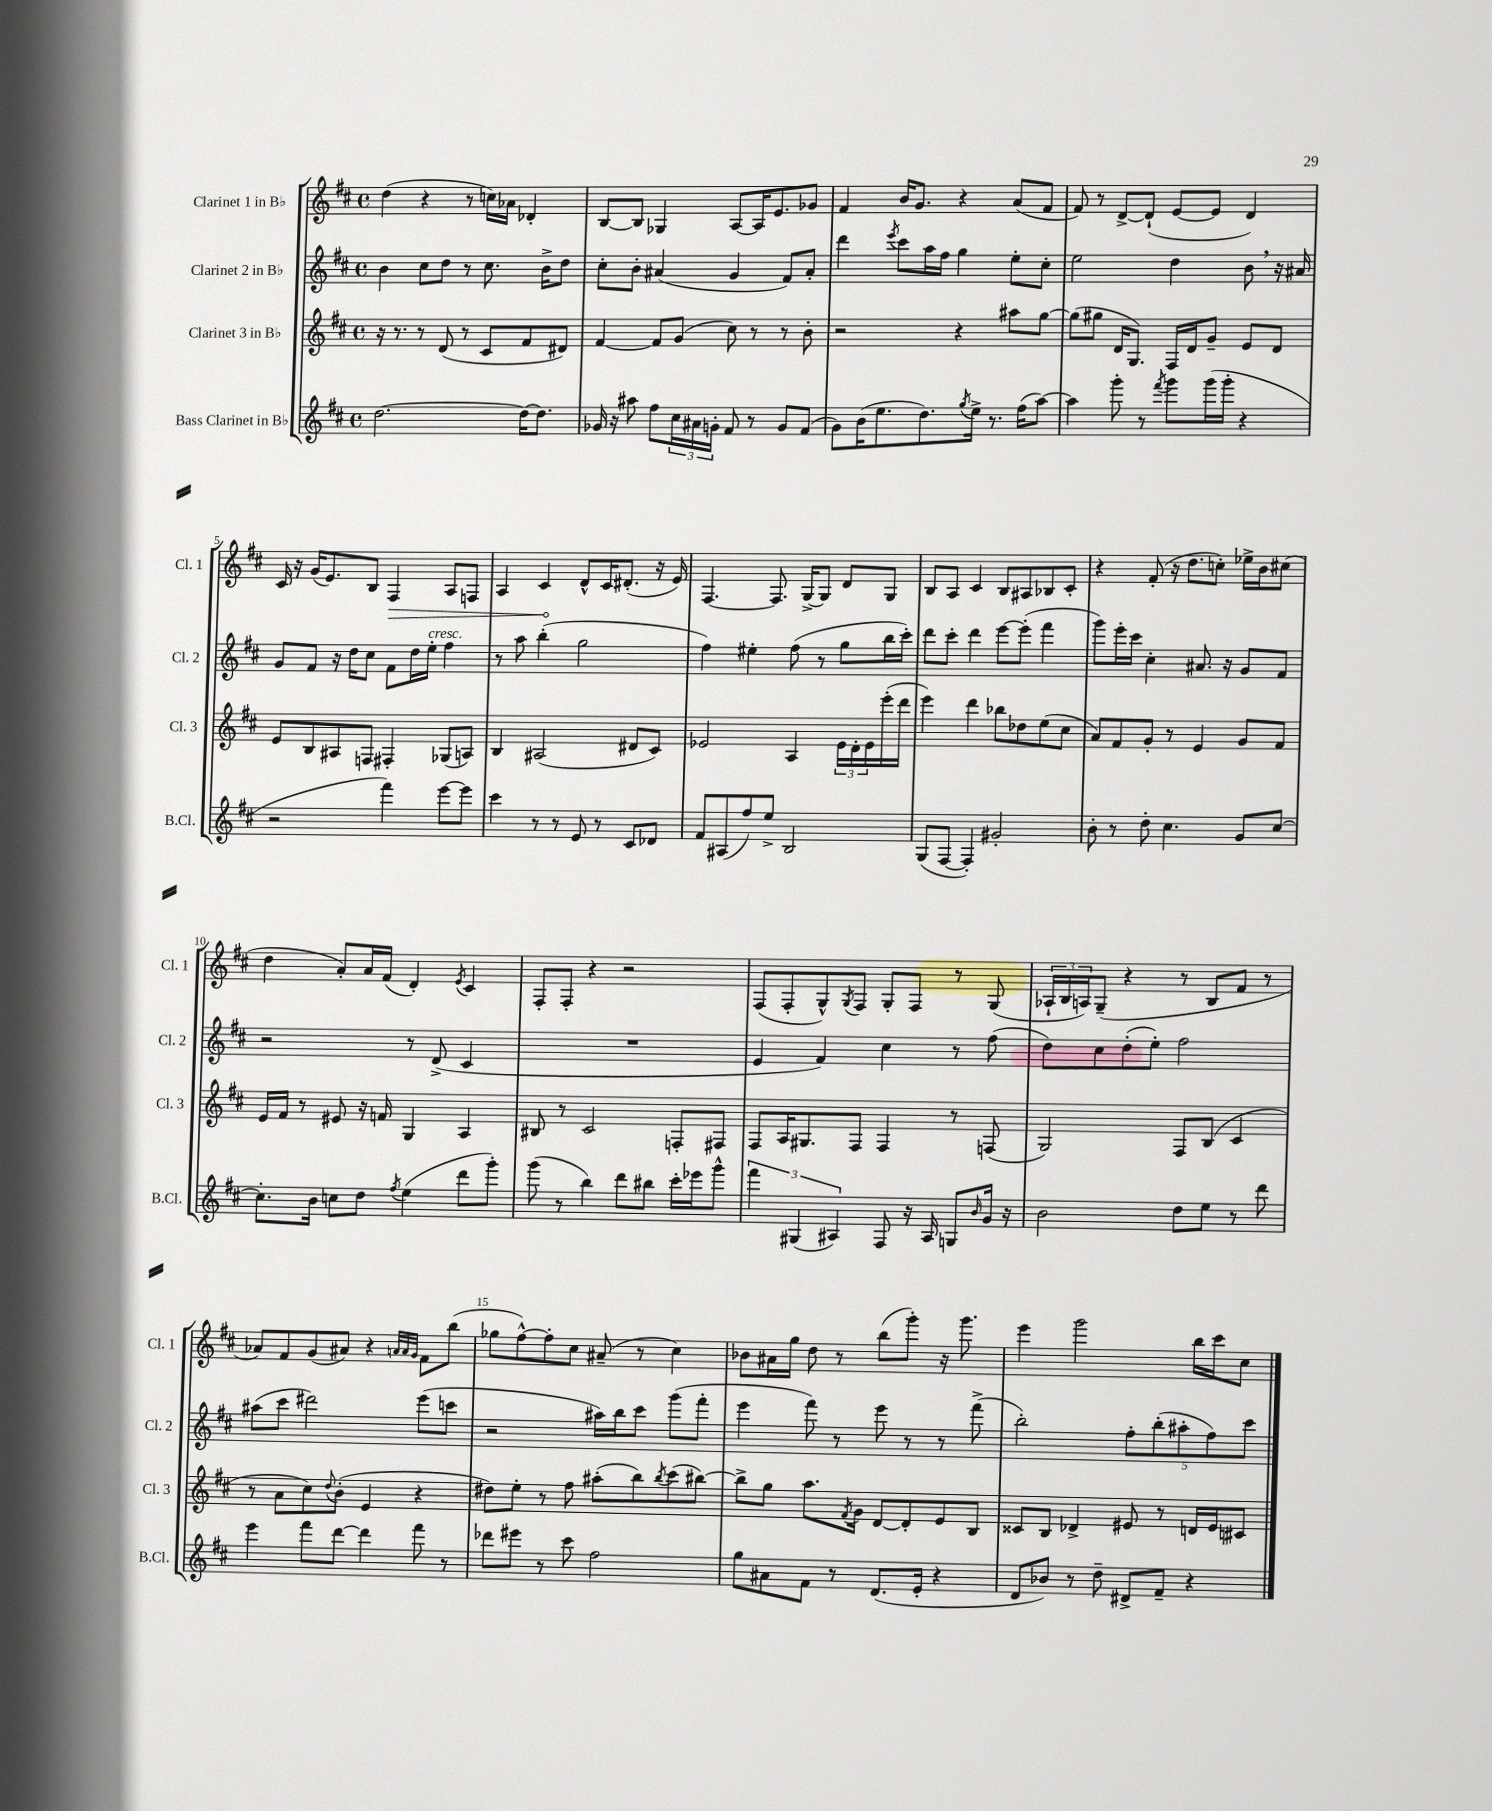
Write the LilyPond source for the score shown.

<<
\new StaffGroup <<
\new Staff = "s0" \with { instrumentName = "Clarinet 1 in Bb" shortInstrumentName = "Cl. 1" } {
    \clef treble \key d \major \defaultTimeSignature \time 4/4
    d''4( r4 r8 c''16) aes'16 des'4-. |
    b8~ b8 ges4 a8~ a16 e'8. ges'8 |
    fis'4 b'16 g'8. r4 a'8( fis'8 |
    fis'8) r8 d'8~-> d'8-!( e'8~ e'8 d'4) |
    cis'16 r16 g'16( e'8.) b8 \once \override Hairpin.circled-tip = ##t fis4\> a8 f8 |
    a4 cis'4\! d'8-^ cis'16 dis'8.-.( r16 e'16) |
    fis4.~ fis8. g16~-> g8 d'8 g8 |
    b8 a8 cis'4 b8 ais8 bes8 cis'8-. |
    r4 fis'8-.( r16 d''8. c''8-.) ees''16-> b'16 cis''8( |
    d''4 a'8-.) a'16 fis'16( d'4-.) \acciaccatura { e'8 } cis'4 |
    fis8-. fis8-. r4 r2 |
    fis8( fis8-. g8-^) \acciaccatura { g8 } fis8 g8-. fis8 r8 g8( |
    \tuplet 3/2 { aes16-! b16 a16) } g8--( r4 r8 b8 fis'8 r8 |
    aes'8) fis'8 g'8( ais'8) r4 \grace { a'32 a'32 g'32 } fis'8 b''8( |
    ges''8 fis''8~-^) fis''8-. cis''8 ais'8--( r8 cis''4) |
    bes'8 ais'16 g''16 d''8 r8 b''8( g'''8-.) r16 g'''8. |
    e'''4 g'''2 b''16 cis'''16 cis''8 \bar "|." |
}
\new Staff = "s1" \with { instrumentName = "Clarinet 2 in Bb" shortInstrumentName = "Cl. 2" } {
    \clef treble \key d \major \defaultTimeSignature \time 4/4
    b'4 cis''8 d''8 r8 cis''8. b'16-> d''8 |
    cis''8-. b'8-. ais'4( g'4 fis'8) ais'8-. |
    d'''4 \acciaccatura { e'''8 } cis'''8 a''16 fis''16 g''4 e''8-. cis''8-. |
    e''2 d''4 b'8 \breathe r16 ais'16 |
    g'8 fis'8 r16 d''16 cis''8 fis'8 d''16 e''16-.^\markup { \italic "cresc." } fis''4 |
    r8 a''8 b''4-.( g''2 |
    fis''4) eis''4-. fis''8( r8 g''8 b''16 cis'''16-.) |
    d'''8 cis'''8-. d'''4 e'''8~ e'''8-.( fis'''4 |
    g'''8) e'''16-. cis'''16 cis''4-. ais'8. r16 g'8 fis'8 |
    r2 r8 d'8->( cis'4 |
    R1 |
    e'4 fis'4) cis''4 r8 fis''8( |
    d''8) cis''8 d''8-.( e''8-.) fis''2 |
    ais''8( cis'''8 dis'''2) e'''8( c'''8 |
    r2 ais''16) b''16 cis'''8 g'''8( fis'''8-. |
    e'''4 fis'''8) r8 e'''8 r8 r8 fis'''8->( |
    b''2-.) \tuplet 5/4 { fis''8-. b''8-.( ais''8-. fis''8) cis'''8 } \bar "|." |
}
\new Staff = "s2" \with { instrumentName = "Clarinet 3 in Bb" shortInstrumentName = "Cl. 3" } {
    \clef treble \key d \major \defaultTimeSignature \time 4/4
    r16 r8. r8 d'8( r8 cis'8 fis'8 dis'8) |
    fis'4~ fis'8 g'8( cis''8) r8 r8 b'8-. |
    r2 r4 ais''8 g''8~ |
    g''8( gis''8 d'16 g8.) fis16 d'16 g'8-- e'8 d'8 |
    e'8 b8 ais8 f8 fis4-. ges8( a8) |
    b4 ais2( dis'8 cis'8) |
    ees'2 a4 \tuplet 3/2 { ees'16 d'16-. ees'16 } e'''16-.( d'''16 |
    e'''4) d'''4 bes''8 des''8 e''8( cis''8 |
    a'8) fis'8 g'8-. r8 e'4 g'8 fis'8 |
    e'16 fis'16 r8 eis'8 r16 f'16 g4 a4 |
    bis8 r8 cis'2 f8-. fis8 |
    fis8 a16 gis8. fis8 fis4 r8 f8( |
    g2) fis8 b8( cis'4 |
    r8 a'8 cis''8) \appoggiatura { d''8 } b'8-.( e'4 r4 |
    dis''8) e''8-. r8 fis''8 ais''8-.( b''8) \acciaccatura { b''8 } cis'''8( bis''8~) |
    bis''8-> g''8 a''8. \acciaccatura { fis'8 } g'16 d'8~ d'8-. e'8 b8 |
    cisis'8 b8 des'4-> eis'8 r8 d'16 eis'16 cis'8 \bar "|." |
}
\new Staff = "s3" \with { instrumentName = "Bass Clarinet in Bb" shortInstrumentName = "B.Cl." } {
    \clef treble \key d \major \defaultTimeSignature \time 4/4
    d''2.~ d''16~ d''8. |
    ges'16 r16 ais''8 fis''8 \tuplet 3/2 { cis''16 ais'16 g'16-. } fis'8 r8 g'8 fis'8( |
    g'8) b'16( e''8. d''8.) \acciaccatura { g''8 } e''16-> r8. fis''16( a''8~) |
    a''4 g'''8-. r8 \acciaccatura { fis'''8 } g'''8 g'''16( g'''16-. r4 |
    r2 fis'''4) e'''8~ e'''8 |
    cis'''4 r8 r8 e'8 r8 cis'8 des'8 |
    fis'8 ais8( fis''8) e''8-> b2 |
    g8( fis8~ fis4-.) gis'2-. |
    b'8-. r8 d''8-. cis''4. g'8 cis''8~ |
    cis''8.-. b'16 c''8 d''8 \acciaccatura { fis''8 } e''4( d'''8 g'''8-.) |
    g'''8( r8 b''4) d'''8 bis''8 cis'''16-. ees'''16 g'''8-^ |
    \tuplet 3/2 { fis'''4 gis4( ais4) } fis8 r16 ais16 g8 \grace { b'16 } g'16 r16 |
    b'2 d''8 e''8 r8 d'''8 |
    e'''4 fis'''8 d'''8~ d'''4 fis'''8 r8 |
    des'''8 eis'''8 r8 cis'''8 fis''2 |
    g''8 ais'8 fis'8 r8 d'8.( e'16-. r4 |
    d'8 bes'8) r8 d''8-- dis'8-> fis'8-- r4 \bar "|." |
}
>>
>>
\layout { \context { \Score \override BarNumber.break-visibility = ##(#f #t #t) barNumberVisibility = #(every-nth-bar-number-visible 5) } }
